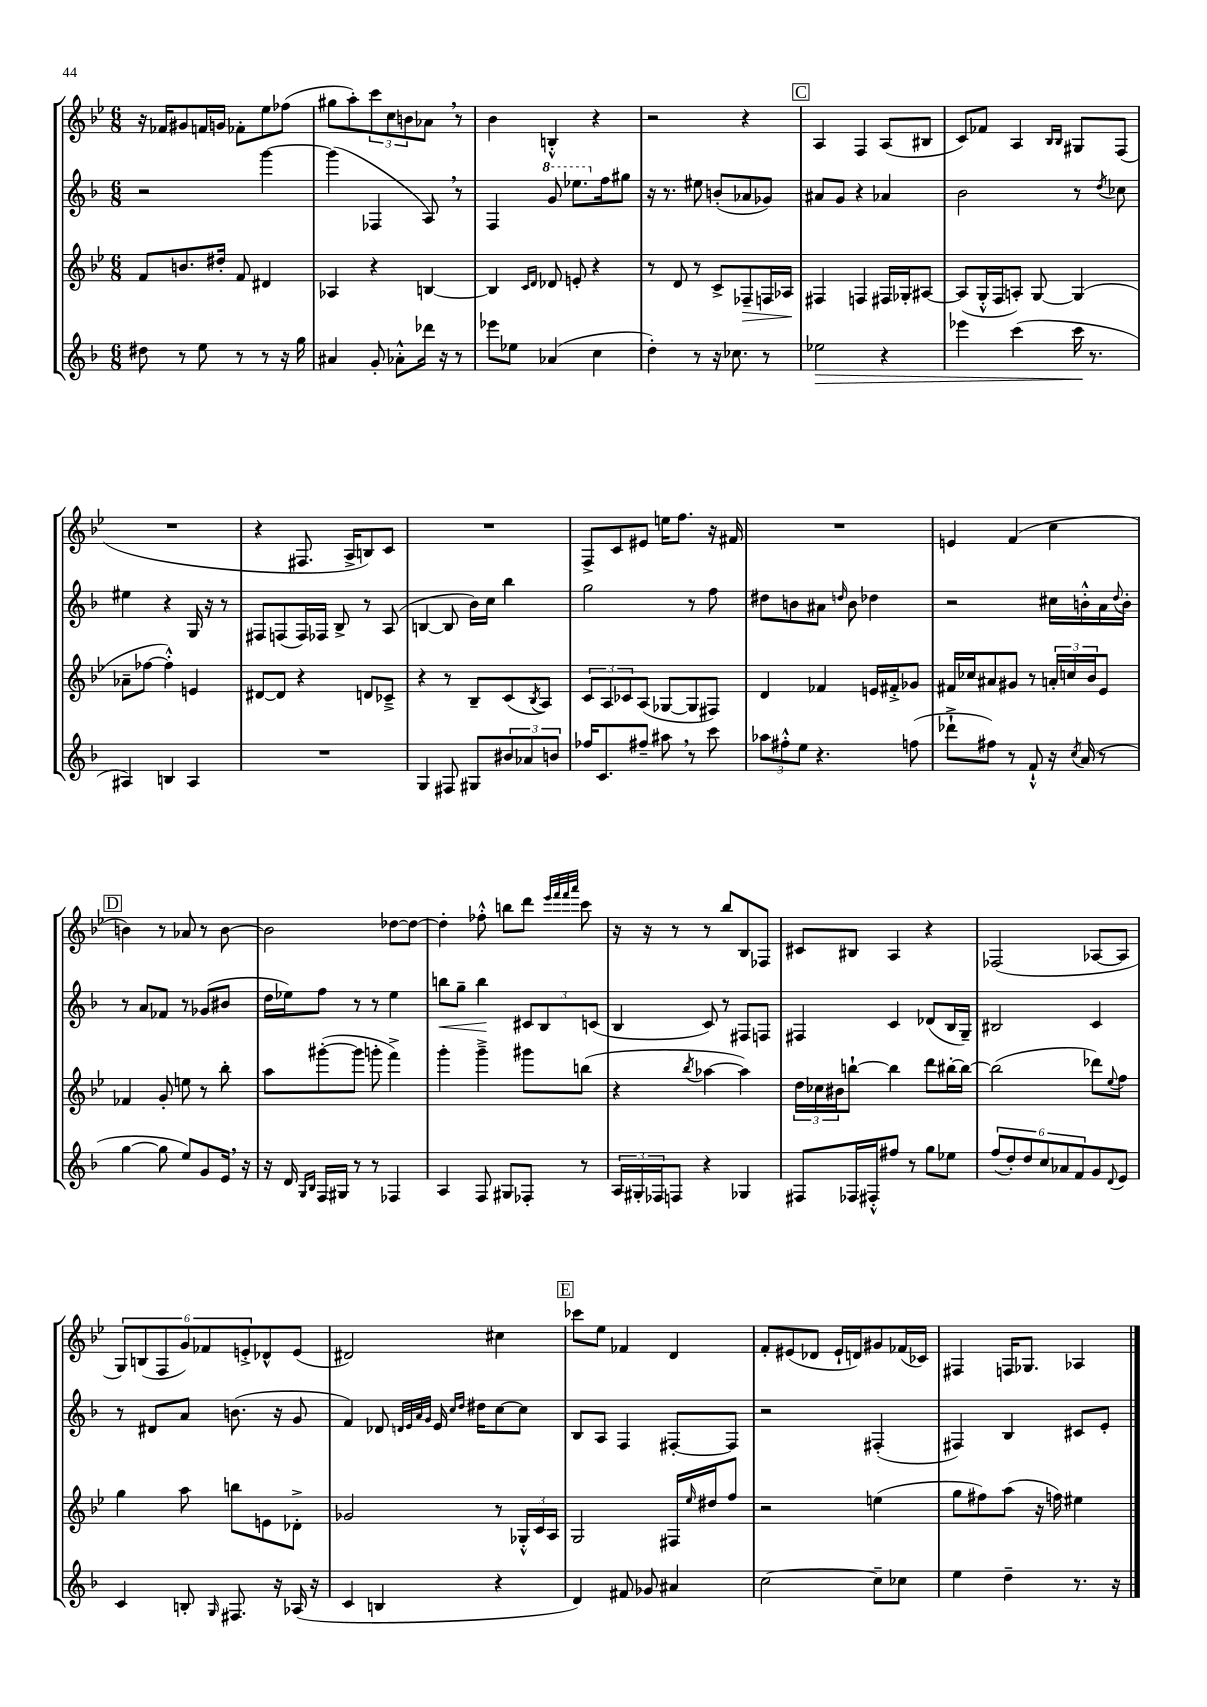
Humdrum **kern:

**kern	**dynam	**kern	**dynam	**kern	**dynam	**kern
*part4	*part4	*part3	*part3	*part2	*part2	*part1
*staff4	*staff4	*staff3	*staff3	*staff2	*staff2	*staff1
*clefG2	*	*clefG2	*	*clefG2	*	*clefG2
*k[b-]	*	*k[b-e-]	*	*k[b-]	*	*k[b-e-]
*M6/8	*	*M6/8	*	*M6/8	*	*M6/8
=16	=16	=16	=16	=16	=16	=16
8dd#X\	.	8f/L	.	2r	.	16r
.	.	.	.	.	.	16f-X/KL
8r	.	8.bn/	.	.	.	8g#X/
8ee\	.	.	.	.	.	16fn/L
.	.	16dd#X'/Jk	.	.	.	16gn/JJ
8r	.	8f/	.	.	.	8f-X'\L
8r	.	4d#X/	.	[4ggg\	.	8ee-\
16r	.	.	.	.	.	(8ff-X\J
16gg\	.	.	.	.	.	.
=17	=17	=17	=17	=17	=17	=17
4a#X/	.	4A-X/	.	(4ggg\]	.	8gg#X\L
.	.	.	.	.	.	8aa'\)
8g'/	.	4r	.	4F-X/	.	12ccc\
.	.	.	.	.	.	12cc\
8a-X'^^\L	.	.	.	.	.	.
.	.	.	.	.	.	12bn\
16ddd-X\Jk	.	[4Bn/	.	8A,/)	.	8a-X,\J
16r	.	.	.	.	.	.
8r	.	.	.	8r	.	8r
=18	=18	=18	=18	=18	=18	=18
8eee-X\L	.	4B/]	.	4F/	.	4b-\
8ee-X\J	.	.	.	.	.	.
.	.	16qqc/LL	.	.	.	.
.	.	16qqd/JJ	.	.	.	.
*	*	*	*	*8va	*	*
(4a-X/	.	8d-X/	.	8gg/	.	4Bn'^^/
.	.	8en'/	.	8.eee-X\L	.	.
4cc\	.	4r	.	.	.	4r
*	*	*	*	*X8va	*	*
.	.	.	.	16ff\k	.	.
.	.	.	.	8gg#X\J	.	.
=19	=19	=19	=19	=19	=19	=19
4dd'\)	.	8r	.	16r	.	2r
.	.	.	.	8.r	.	.
.	.	8d/	.	.	.	.
8r	.	8r	.	8ee#X\	.	.
16r	.	8c^/L	.	(8bn'/L	.	.
8.cc-X\	.	.	.	.	.	.
!	!	!	!LO:HP:b	!	!	!
.	.	8F-X~/	>	8a-X/	.	4r
8r	.	16Fn/L	.	8g-X/J)	.	.
.	.	16A-X/JJ	.	.	.	.
.	.	.	]	.	.	.
!!LO:REH:place=s1:t=C
=20	=20	=20	=20	=20	=20	=20
!	!LO:HP:b	!	!	!	!	!
2ee-X\	>	4F#X/	.	8a#X/L	.	4A/
.	.	.	.	8g/J	.	.
.	.	4Fn/	.	4r	.	4F/
4r	.	16F#X/LL	.	4a-X/	.	(8A/L
.	.	16G-X'/J	.	.	.	.
.	.	[8A#X/J	.	.	.	8B#X/J
=21	=21	=21	=21	=21	=21	=21
4eee-X\	.	(8A#/L]	.	2b-\	.	8c/L)
.	.	16G'^^/L	.	.	.	8f-X/J
.	.	16F/J	.	.	.	.
(4ccc\	.	8An'/J)	.	.	.	4A/
.	.	[8G/	.	.	.	.
.	.	.	.	.	.	16qqB-/LL
.	.	.	.	.	.	16qqB-/JJ
16ccc\	.	(4G/]	.	8r	.	8G#X/L
8.r	]	.	.	.	.	.
.	.	.	.	8qdd/	.	.
.	.	.	.	8cc-X\	.	(8F/J
!!LO:LB:g=z
=22	=22	=22	=22	=22	=22	=22
4A#X/)	.	8a-X~\L	.	4ee#X\	.	2.r
.	.	[8ff-X\J	.	.	.	.
4Bn/	.	4ff-'^^\])	.	4r	.	.
4A#/	.	4en/	.	16G/	.	.
.	.	.	.	16r	.	.
.	.	.	.	8r	.	.
=23	=23	=23	=23	=23	=23	=23
2.r	.	[8d#X/L	.	8F#X/L	.	4r
.	.	8d#/J]	.	(8Fn/	.	.
.	.	4r	.	16F/L)	.	8.F#X/
.	.	.	.	16F-X/JJ	.	.
.	.	.	.	8B-^/	.	.
.	.	.	.	.	.	16A^/KL
.	.	8dn/L	.	8r	.	8Bn/)
.	.	8c-X~^/J	.	(8A/	.	8c/J
=24	=24	=24	=24	=24	=24	=24
4G/	.	4r	.	[4Bn/	.	2.r
8F#X/	.	8r	.	8B/]	.	.
8G#X/L	.	8B-~/L	.	16b-\LL)	.	.
.	.	.	.	16cc\JJ	.	.
12b#X/	.	(8c/	.	4bb-\	.	.
12a-X/	.	.	.	.	.	.
.	.	8qB-/	.	.	.	.
.	.	8A/J)	.	.	.	.
12bn/J	.	.	.	.	.	.
=25	=25	=25	=25	=25	=25	=25
16ff-X/KL	.	12c/L	.	2gg\	.	8F^/L
8.c/	.	.	.	.	.	.
.	.	12A/	.	.	.	.
.	.	.	.	.	.	8c/
.	.	12c-X/	.	.	.	.
8ff#X~/J	.	(8A/J	.	.	.	8e#X/J
8aa#X,\	.	[8G-X/L	.	.	.	16een\KL
.	.	.	.	.	.	8.ff\J
8r	.	8G-/]	.	8r	.	.
8ccc\	.	8F#X/J)	.	8ff\	.	16r
.	.	.	.	.	.	16f#X/
=26	=26	=26	=26	=26	=26	=26
12aa-X\L	.	4d/	.	8dd#X\L	.	2.r
12ff#X'^^\	.	.	.	.	.	.
.	.	.	.	8bn\	.	.
12ee\J	.	.	.	.	.	.
4.r	.	4f-X/	.	8a#X\J	.	.
.	.	.	.	16qqddn/	.	.
.	.	.	.	8b\	.	.
.	.	16en/LL	.	4dd-X\	.	.
.	.	16f#X'^/J	.	.	.	.
(8ffn\	.	8g-X/J	.	.	.	.
=27	=27	=27	=27	=27	=27	=27
8ddd-X`^\L	.	16f#X/LL	.	2r	.	4en/
.	.	16cc-X/J	.	.	.	.
8ff#X\J)	.	8a#X/	.	.	.	.
8r	.	8g#X/J	.	.	.	(4f/
8f`^^/	.	8r	.	.	.	.
16r	.	24an'/LL	.	16cc#X\LL	.	4cc\
.	.	24ccn/	.	.	.	.
8qcc/	.	.	.	.	.	.
(16a/	.	.	.	16bn'^^\	.	.
.	.	24b-/J	.	.	.	.
8r	.	8e-/J	.	16a\	.	.
.	.	.	.	8qqdd/	.	.
.	.	.	.	16b'\JJ	.	.
!!LO:LB:g=z
!!LO:REH:place=s1:t=D
=28	=28	=28	=28	=28	=28	=28
[4gg\	.	4f-X/	.	8r	.	4bn\)
.	.	.	.	8a/L	.	.
8gg\]	.	8g'/	.	8f-X/J	.	8r
8ee/L)	.	8een\	.	8r	.	8a-X/
8g/	.	8r	.	(8g-X/L	.	8r
16e,/Jk	.	8bb-'\	.	8b#X/J	.	[8b\
16r	.	.	.	.	.	.
=29	=29	=29	=29	=29	=29	=29
16r	.	8aa\L	.	16dd\LL	.	2b\]
16d/	.	.	.	16ee-X\J)	.	.
16qqG/LL	.	.	.	.	.	.
16qqB-/JJ	.	.	.	.	.	.
16F/LL	.	([8ggg#X'\	.	8ff\J	.	.
16G#X/JJ	.	.	.	.	.	.
8r	.	8ggg#\J]	.	8r	.	.
8r	.	8gggn'\	.	8r	.	.
4F-X/	.	4fff^\)	.	4ee-\	.	[8dd-X\L
.	.	.	.	.	.	8dd-\J_
=30	=30	=30	=30	=30	=30	=30
!	!	!	!	!	!LO:HP:b	!
4A/	.	4ggg'\	.	8bbn\L	<	4dd-'\]
.	.	.	.	8gg~\J	.	.
8F/	.	4ggg~^\	.	4bb\	.	8ff-X'^^\
8G#X/L	.	.	.	.	.	8bbn\L
8F-X'/J	.	8ggg#X\L	.	12c#X/L	[	8ddd\J
.	.	.	.	12B-/	.	.
.	.	.	.	.	.	32qqeee-/LLL
.	.	.	.	.	.	32qqfff/
.	.	.	.	.	.	32qqfff/
.	.	.	.	.	.	32qqaaa/JJJ
8r	.	(8bbn\J	.	.	.	8ccc\
.	.	.	.	(12cn/J	.	.
=31	=31	=31	=31	=31	=31	=31
24A/LL	.	4r	.	4B-/	.	16r
24G#X'/	.	.	.	.	.	.
.	.	.	.	.	.	16r
24F-X/J	.	.	.	.	.	.
8Fn/J	.	.	.	.	.	8r
.	.	8qbb-/	.	.	.	.
4r	.	[4aa-X\	.	8c/)	.	8r
.	.	.	.	8r	.	8bb-/L
4G-X/	.	4aa-\])	.	8F#X/L	.	8B-/
.	.	.	.	8Fn/J	.	8F-X/J
=32	=32	=32	=32	=32	=32	=32
8F#X/L	.	24dd\LL	.	4F#X/	.	8c#X/L
.	.	24cc-X\	.	.	.	.
.	.	24b#X\J	.	.	.	.
16F-X/L	.	[8bbn`\J	.	.	.	8B#X/J
16F#X'^^/J	.	.	.	.	.	.
8ff#X/J	.	4bb\]	.	4c/	.	4A/
8r	.	.	.	.	.	.
8gg\L	.	8ddd\L	.	(8d-X/L	.	4r
8ee-X\J	.	[16bb#X'\L	.	16B-/L	.	.
.	.	16bb#\JJ_	.	16G~/JJ)	.	.
=33	=33	=33	=33	=33	=33	=33
(12ff/L	.	(2bb#\]	.	2B#X/	.	(2F-X/
12dd'/)	.	.	.	.	.	.
12dd/	.	.	.	.	.	.
12cc/	.	.	.	.	.	.
12a-X/	.	.	.	.	.	.
12f/	.	.	.	.	.	.
8g/	.	8ddd-X\L)	.	4c/	.	[8A-X/L
8qqd/	.	8qqee-/	.	.	.	.
8e/J	.	8ff\J	.	.	.	8A-/J]
!!LO:LB:g=z
=34	=34	=34	=34	=34	=34	=34
4c/	.	4gg\	.	8r	.	12G/L)
.	.	.	.	.	.	(12Bn/
.	.	.	.	8d#X/L	.	.
.	.	.	.	.	.	12F/
8Bn'/	.	8aa\	.	8a/J	.	12g/)
.	.	.	.	.	.	12f-X/
16qqG/	.	.	.	.	.	.
8.F#X/	.	8bbn\L	.	(8.bn\	.	.
.	.	.	.	.	.	12en'^/
.	.	8en\	.	.	.	8d-X^^/
16r	.	.	.	16r	.	.
(16A-X/	.	8d-X'^\J	.	8g/	.	(8e/J
16r	.	.	.	.	.	.
=35	=35	=35	=35	=35	=35	=35
4c/	.	2g-X/	.	4f/)	.	2d#X/)
4Bn/	.	.	.	8d-X/	.	.
.	.	.	.	32qqdn/LLL	.	.
.	.	.	.	32qqe/	.	.
.	.	.	.	32qqa/	.	.
.	.	.	.	32qqg/JJJ	.	.
.	.	.	.	16e/	.	.
.	.	.	.	16qqcc/LL	.	.
.	.	.	.	16qqdd/JJ	.	.
.	.	.	.	16dd#X\KL	.	.
4r	.	8r	.	[8cc\	.	4cc#X\
.	.	24G-X'^^/LL	.	8cc\J]	.	.
.	.	24c/	.	.	.	.
.	.	24A/JJ	.	.	.	.
!!LO:REH:place=s1:t=E
=36	=36	=36	=36	=36	=36	=36
4d/)	.	2G/	.	8B-/L	.	8ccc-X\L
.	.	.	.	8A/J	.	8ee-\J
8f#X/	.	.	.	4F/	.	4f-X/
8g-X/	.	.	.	.	.	.
4a#X/	.	16F#X/LL	.	[8F#X'/L	.	4d/
.	.	16qqee-/	.	.	.	.
.	.	16dd#X/J	.	.	.	.
.	.	8ff/J	.	8F#/J]	.	.
=37	=37	=37	=37	=37	=37	=37
[2cc\	.	2r	.	2r	.	8f'/L
.	.	.	.	.	.	(8e#X/
.	.	.	.	.	.	8d-X/J
.	.	.	.	.	.	16e#`/LL
.	.	.	.	.	.	16dn/J)
8cc~\L]	.	(4een\	.	(4F#X'/	.	8g#X/
8cc-X\J	.	.	.	.	.	(16f-X/L
.	.	.	.	.	.	16c-X/JJ)
=38	=38	=38	=38	=38	=38	=38
4ee\	.	8gg\L	.	4F#X/)	.	4F#X/
.	.	8ff#X\)	.	.	.	.
4dd~\	.	(8aa\J	.	4B-/	.	16Fn/KL
.	.	.	.	.	.	8.G-X/J
.	.	16r	.	.	.	.
.	.	16ffn\)	.	.	.	.
8.r	.	4ee#X\	.	8c#X/L	.	4A-X/
.	.	.	.	8e'/J	.	.
16r	.	.	.	.	.	.
==	==	==	==	==	==	==
*-	*-	*-	*-	*-	*-	*-
